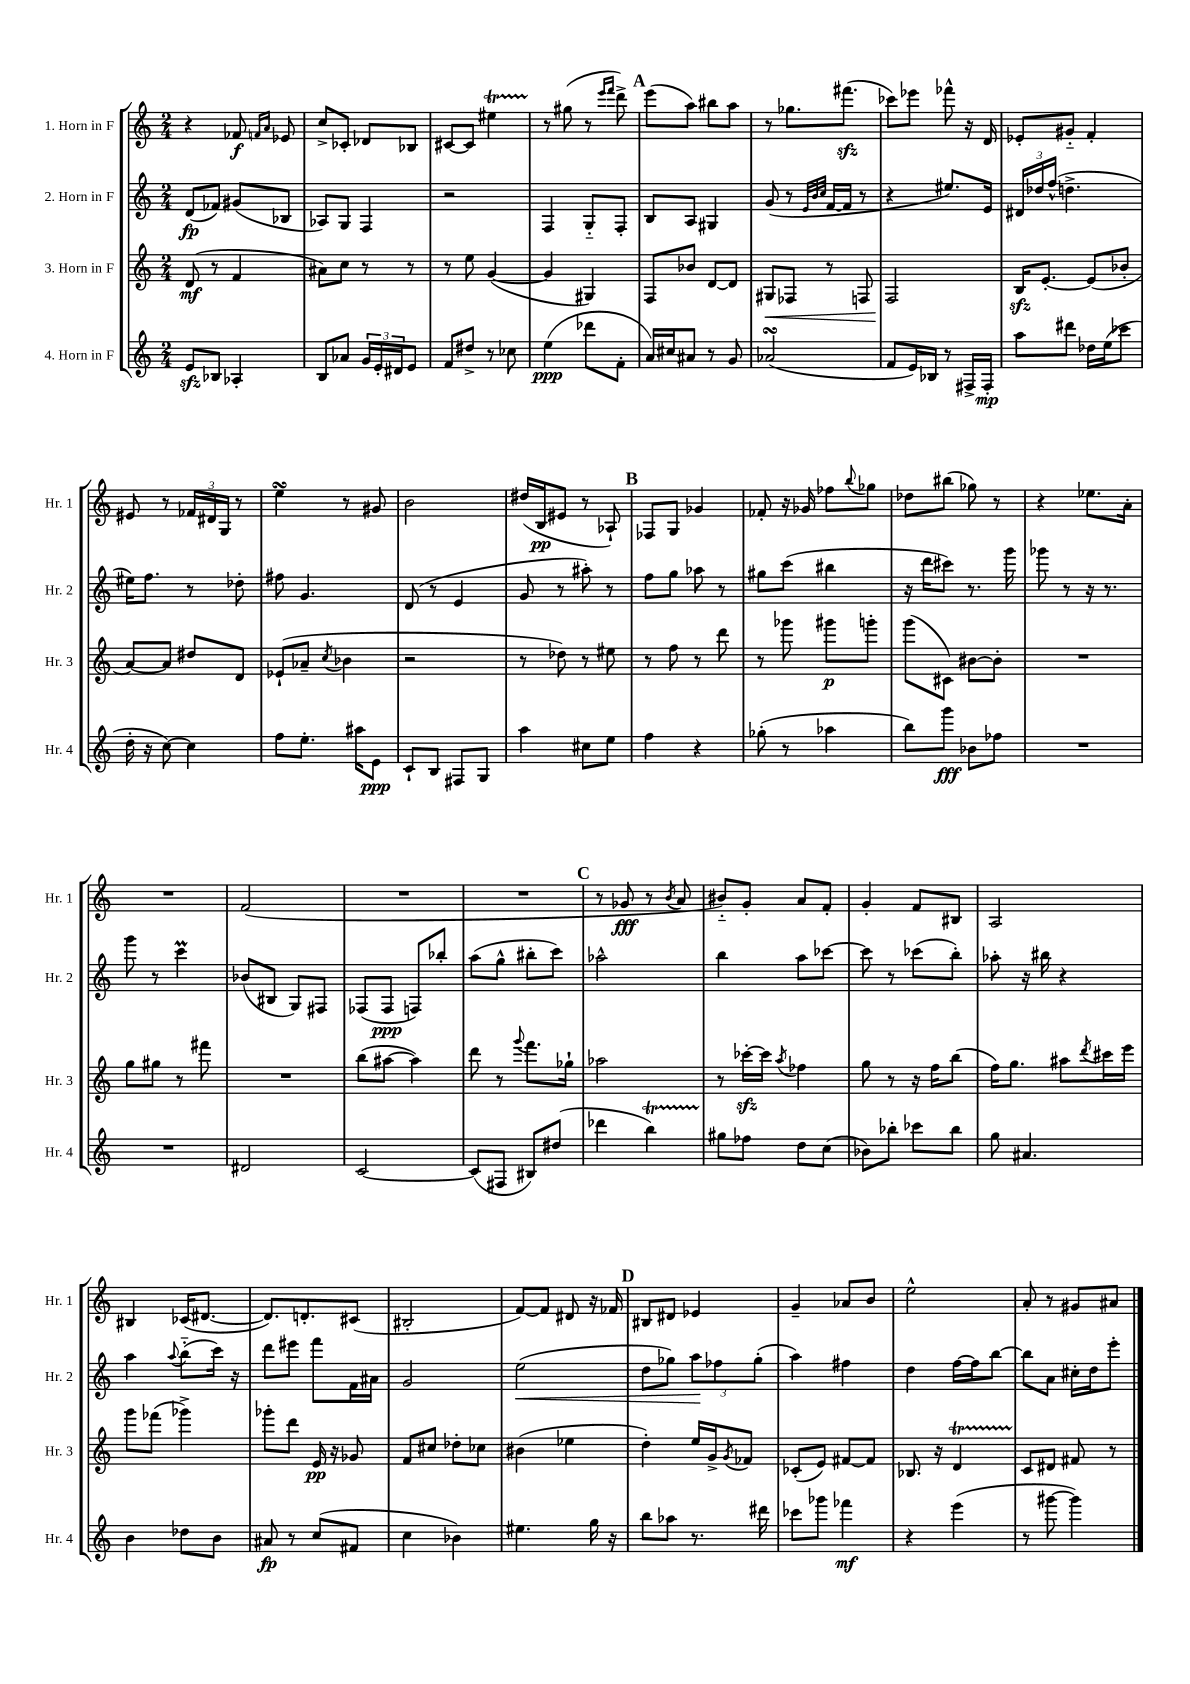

**kern	**dynam	**kern	**dynam	**kern	**dynam	**kern	**dynam
*part4	*part4	*part3	*part3	*part2	*part2	*part1	*part1
*staff4	*staff4	*staff3	*staff3	*staff2	*staff2	*staff1	*staff1
*I"4. Horn in F	*	*I"3. Horn in F	*	*I"2. Horn in F	*	*I"1. Horn in F	*
*I'Hr. 4	*	*I'Hr. 3	*	*I'Hr. 2	*	*I'Hr. 1	*
*clefG2	*	*clefG2	*	*clefG2	*	*clefG2	*
*k[]	*	*k[]	*	*k[]	*	*k[]	*
*M2/4	*	*M2/4	*	*M2/4	*	*M2/4	*
=1	=1	=1	=1	=1	=1	=1	=1
8ezz/L	.	(8d/	mf	(8d/L	fp	4r	.
8B-X/J	.	8r	.	8f-X/J)	.	.	.
4A-X'/	.	4f/	.	(8g#X/L	.	8f-X/	f
.	.	.	.	.	.	16qqfn/LL	.
.	.	.	.	.	.	16qqa/JJ	.
.	.	.	.	8B-X/J	.	8e-X/	.
=2	=2	=2	=2	=2	=2	=2	=2
8B/L	.	8a#X\L)	.	8A-X/L)	.	8cc^/L	.
8a-X/J	.	8cc\J	.	8G/J	.	8c-X'/J	.
24g/LL	.	8r	.	4F/	.	8d-X/L	.
24e'/	.	.	.	.	.	.	.
24d#X/J	.	.	.	.	.	.	.
8e/J	.	8r	.	.	.	8B-X/J	.
=3	=3	=3	=3	=3	=3	=3	=3
8f/L	.	8r	.	2r	.	[8c#X/L	.
8dd#X^/J	.	8ee\	.	.	.	8c#/J]	.
8r	.	([4g/	.	.	.	4ee#Xt\	.
8cc-X\	.	.	.	.	.	.	.
=4	=4	=4	=4	=4	=4	=4	=4
(4ee\	ppp	4g/]	.	4F/	.	8r	.
.	.	.	.	.	.	(8gg#X\	.
8ddd-X\L	.	4G#X/)	.	8G/L	.	8r	.
.	.	.	.	.	.	16qqeee/LL	.
.	.	.	.	.	.	16qqfff/JJ	.
8f'\J	.	.	.	8F'/J	.	8ddd^\)	.
!!LO:REH:place=s1:t=A
=5	=5	=5	=5	=5	=5	=5	=5
16a/LL)	.	8F/L	.	8B/L	.	(8eee\L	.
16cc#X/J	.	.	.	.	.	.	.
8a#X/J	.	8b-X/J	.	8A/J	.	8aa\J)	.
8r	.	[8d/L	.	4G#X/	.	8bb#X\L	.
8g/	.	8d/J]	.	.	.	8aa\J	.
=6	=6	=6	=6	=6	=6	=6	=6
!	!	!	!LO:HP:b	!	!	!	!
(2a-XsSSs/	.	8G#X/L	<	(8g/	.	8r	.
.	.	8F-X/J	.	8r	.	8.gg-X\L	.
.	.	.	.	32qqe/LLL	.	.	.
.	.	.	.	32qqb/	.	.	.
.	.	.	.	32qqcc/JJJ	.	.	.
.	.	8r	.	[16f/LL	.	.	.
.	.	.	.	16f/JJ]	.	(8.fff#Xzz\J	.
.	.	8Fn/	.	8r	.	.	.
=7	=7	=7	=7	=7	=7	=7	=7
8f/L	.	2F/	.	4r	.	8ccc-X\L)	.
16e/L)	.	.	.	.	.	8eee-X\J	.
16B-X/JJ	.	.	.	.	.	.	.
8r	.	.	.	8.ee#X/L)	.	8fff-X^^\	.
16F#X^/LL	.	.	.	.	.	16r	.
16F#'/JJ	mp	.	.	16e/Jk	.	16d/	.
.	.	.	[	.	.	.	.
=8	=8	=8	=8	=8	=8	=8	=8
8aa\L	.	16Bzz/KL	.	24d#X/LL	.	8e-X'/L	.
.	.	.	.	24dd-X/	.	.	.
.	.	[8.e'/J	.	.	.	.	.
.	.	.	.	(24ff^^/JJ	.	.	.
8ddd#X\J	.	.	.	4.ddn^\	.	8g#X/J	.
16dd-X\LL	.	(8e/L]	.	.	.	4f'/	.
(16ee\J	.	.	.	.	.	.	.
8ccc-X\J	.	8b-X'/J	.	.	.	.	.
!!LO:LB:g=z
=9	=9	=9	=9	=9	=9	=9	=9
16dd'\	.	[8a/L)	.	16ee#X\KL)	.	8e#X/	.
16r	.	.	.	8.ff\J	.	.	.
[8cc\)	.	8a/J]	.	.	.	8r	.
4cc\]	.	8dd#X/L	.	8r	.	24f-X/LL	.
.	.	.	.	.	.	24d#X/	.
.	.	.	.	.	.	24G/JJ	.
.	.	8d/J	.	8dd-X'\	.	8r	.
=10	=10	=10	=10	=10	=10	=10	=10
8ff\L	.	(8e-X`/L	.	8ff#X\	.	4eesSsS\	.
8.ee'\J	.	8a-X~/J	.	4.g/	.	.	.
.	.	8qcc/	.	.	.	.	.
.	.	4b-X\	.	.	.	8r	.
16aa#X\KL	.	.	.	.	.	.	.
8e\J	ppp	.	.	.	.	8g#X/	.
=11	=11	=11	=11	=11	=11	=11	=11
8c`/L	.	2r	.	(8d/	.	2b\	.
8B/J	.	.	.	8r	.	.	.
8F#X/L	.	.	.	4e/	.	.	.
8G/J	.	.	.	.	.	.	.
=12	=12	=12	=12	=12	=12	=12	=12
4aa\	.	8r	.	8g/	.	(16dd#X/LL	.
.	.	.	.	.	.	16B/J	pp
.	.	8dd-X\)	.	8r	.	8e#X/J	.
8cc#X\L	.	8r	.	8aa#X'\)	.	8r	.
8ee\J	.	8ee#X\	.	8r	.	8A-X`/)	.
!!LO:REH:place=s1:t=B
=13	=13	=13	=13	=13	=13	=13	=13
4ff\	.	8r	.	8ff\L	.	8F-X/L	.
.	.	8ff\	.	8gg\J	.	8G/J	.
4r	.	8r	.	8aa-X\	.	4g-X/	.
.	.	8ddd\	.	8r	.	.	.
=14	=14	=14	=14	=14	=14	=14	=14
(8gg-X'\	.	8r	.	8gg#X\L	.	8f-X'/	.
8r	.	8ggg-X\	.	(8ccc\J	.	16r	.
.	.	.	.	.	.	16g-X/	.
4aa-X\	.	8ggg#X\L	p	4bb#X\	.	8ff-X\L	.
.	.	.	.	.	.	8qqbb/	.
.	.	8gggn'\J	.	.	.	8gg-X\J	.
=15	=15	=15	=15	=15	=15	=15	=15
8bb\L)	.	(8ggg\L	.	16r	.	8dd-X\L	.
.	.	.	.	16ddd\KL	.	.	.
8ggg\J	fff	8c#X\J)	.	8ccc#X\J)	.	(8bb#X\J	.
8b-X\L	.	[8b#X\L	.	8.r	.	8gg-X\)	.
8ff-X\J	.	8b#'\J]	.	.	.	8r	.
.	.	.	.	16ggg\	.	.	.
=16	=16	=16	=16	=16	=16	=16	=16
2r	.	2r	.	8ggg-X\	.	4r	.
.	.	.	.	8r	.	.	.
.	.	.	.	16r	.	8.ee-X\L	.
.	.	.	.	8.r	.	.	.
.	.	.	.	.	.	16a'\Jk	.
!!LO:LB:g=z
=17	=17	=17	=17	=17	=17	=17	=17
2r	.	8gg\L	.	8ggg\	.	2r	.
.	.	8gg#X\J	.	8r	.	.	.
.	.	8r	.	4cccM\	.	.	.
.	.	8fff#X\	.	.	.	.	.
=18	=18	=18	=18	=18	=18	=18	=18
2d#X/	.	2r	.	(8b-X/L	.	(2f/	.
.	.	.	.	8B#X/J	.	.	.
.	.	.	.	8G/L)	.	.	.
.	.	.	.	8F#X/J	.	.	.
=19	=19	=19	=19	=19	=19	=19	=19
[2c/	.	(8bb\L	.	(8F-X/L	.	2r	.
.	.	[8aa#X\J	.	8F-/J	ppp	.	.
.	.	4aa#\])	.	8Fn/L)	.	.	.
.	.	.	.	8bb-X'/J	.	.	.
=20	=20	=20	=20	=20	=20	=20	=20
(8c/L]	.	8ddd\	.	(8aa\L	.	2r	.
8F#X/J	.	8r	.	8gg^^\J	.	.	.
.	.	8qqggg/	.	.	.	.	.
8B#X/L)	.	8.fff\L	.	8bb#X'\L	.	.	.
(8dd#X/J	.	.	.	8ccc\J)	.	.	.
.	.	16gg-X`\Jk	.	.	.	.	.
!!LO:REH:place=s1:t=C
=21	=21	=21	=21	=21	=21	=21	=21
4ddd-X\	.	2aa-X\	.	2aa-X^^\	.	8r	.
.	.	.	.	.	.	8g-X/	fff
4bbt\)	.	.	.	.	.	8r	.
.	.	.	.	.	.	8qb/	.
.	.	.	.	.	.	8a/	.
=22	=22	=22	=22	=22	=22	=22	=22
8gg#X\L	.	8r	.	4bb\	.	8b#X/L)	.
8ff-X\J	.	[16ccc-Xzz'\LL	.	.	.	8g'/J	.
.	.	16ccc-\JJ]	.	.	.	.	.
.	.	8qaa/	.	.	.	.	.
8dd\L	.	4ff-X\	.	8aa\L	.	8a/L	.
(8cc\J	.	.	.	[8ccc-X\J	.	8f'/J	.
=23	=23	=23	=23	=23	=23	=23	=23
8b-X\L)	.	8gg\	.	8ccc-\]	.	4g'/	.
8bb-X'\J	.	8r	.	8r	.	.	.
8ccc-X\L	.	16r	.	(8ccc-X\L	.	8f/L	.
.	.	16ff\KL	.	.	.	.	.
8bb-\J	.	(8bb\J	.	8bb'\J)	.	8B#X/J	.
=24	=24	=24	=24	=24	=24	=24	=24
8gg\	.	16ff\KL)	.	8aa-X'\	.	2A/	.
.	.	8.gg\J	.	.	.	.	.
4.a#X/	.	.	.	16r	.	.	.
.	.	.	.	16bb#X\	.	.	.
.	.	8aa#X\L	.	4r	.	.	.
.	.	8qddd/	.	.	.	.	.
.	.	16ccc#X\L	.	.	.	.	.
.	.	16eee\JJ	.	.	.	.	.
!!LO:LB:g=z
=25	=25	=25	=25	=25	=25	=25	=25
4b\	.	8ggg\L	.	4aa\	.	4B#X/	.
.	.	(8fff-X\J	.	.	.	.	.
.	.	.	.	8qqaa/	.	.	.
8dd-X\L	.	4ggg-X^\)	.	(8bb\L	.	(16c-X/KL	.
.	.	.	.	.	.	[8.d#X/J	.
8b\J	.	.	.	16ccc\Jk)	.	.	.
.	.	.	.	16r	.	.	.
=26	=26	=26	=26	=26	=26	=26	=26
8a#X/	fp	8ggg-X'\L	.	8ddd\L	.	8.d#/L])	.
8r	.	8ddd\J	.	8eee#X\J	.	.	.
.	.	.	.	.	.	8.dn'/	.
(8cc/L	.	16e/	pp	8fff\L	.	.	.
.	.	16r	.	.	.	.	.
8f#X/J	.	8g-X/	.	16f\L	.	(8c#X/J	.
.	.	.	.	16a#X\JJ	.	.	.
=27	=27	=27	=27	=27	=27	=27	=27
4cc\	.	8f/L	.	2g/	.	2B#X'/	.
.	.	8cc#X/J	.	.	.	.	.
4b-X\)	.	8dd-X'\L	.	.	.	.	.
.	.	8cc-X\J	.	.	.	.	.
=28	=28	=28	=28	=28	=28	=28	=28
!	!	!	!	!	!LO:HP:b	!	!
4.ee#X\	.	(4b#X\	.	(2ee\	<	[8f/L)	.
.	.	.	.	.	.	8f/J]	.
.	.	4ee-X\	.	.	.	8d#X/	.
16gg\	.	.	.	.	.	16r	.
16r	.	.	.	.	.	16f-X/	.
!!LO:REH:place=s1:t=D
=29	=29	=29	=29	=29	=29	=29	=29
8bb\L	.	4dd'\)	.	8dd\L	.	8B#X/L	.
8aa-X\J	.	.	.	8gg-X\J)	.	8d#X/J	.
8.r	.	16ee/LL	.	12aa\L	.	4e-X/	.
.	.	16g^/J	.	.	.	.	.
.	.	.	.	12ff-X\	[	.	.
.	.	8qg/	.	.	.	.	.
.	.	8f-X/J	.	.	.	.	.
.	.	.	.	(12gg-'\J	.	.	.
16ddd#X\	.	.	.	.	.	.	.
=30	=30	=30	=30	=30	=30	=30	=30
8ccc-X\L	.	(8c-X'/L	.	4aa\)	.	4g~/	.
8ggg-X\J	.	8e/J)	.	.	.	.	.
4fff-X\	mf	[8f#X/L	.	4ff#X\	.	8a-X/L	.
.	.	8f#/J]	.	.	.	8b/J	.
=31	=31	=31	=31	=31	=31	=31	=31
4r	.	8.B-X/	.	4dd\	.	2ee^^\	.
.	.	16r	.	.	.	.	.
(4eee\	.	4dT/	.	[16ff\LL	.	.	.
.	.	.	.	16ff\J]	.	.	.
.	.	.	.	[8bb\J	.	.	.
=32	=32	=32	=32	=32	=32	=32	=32
8r	.	8c/L	.	8bb\L]	.	8a'/	.
[8ggg#X\	.	8d#X/J	.	8a\J	.	8r	.
4ggg#\])	.	8f#X/	.	16cc#X'\LL	.	8g#X/L	.
.	.	.	.	16dd\J	.	.	.
.	.	8r	.	8eee'\J	.	8a#X/J	.
==	==	==	==	==	==	==	==
*-	*-	*-	*-	*-	*-	*-	*-
